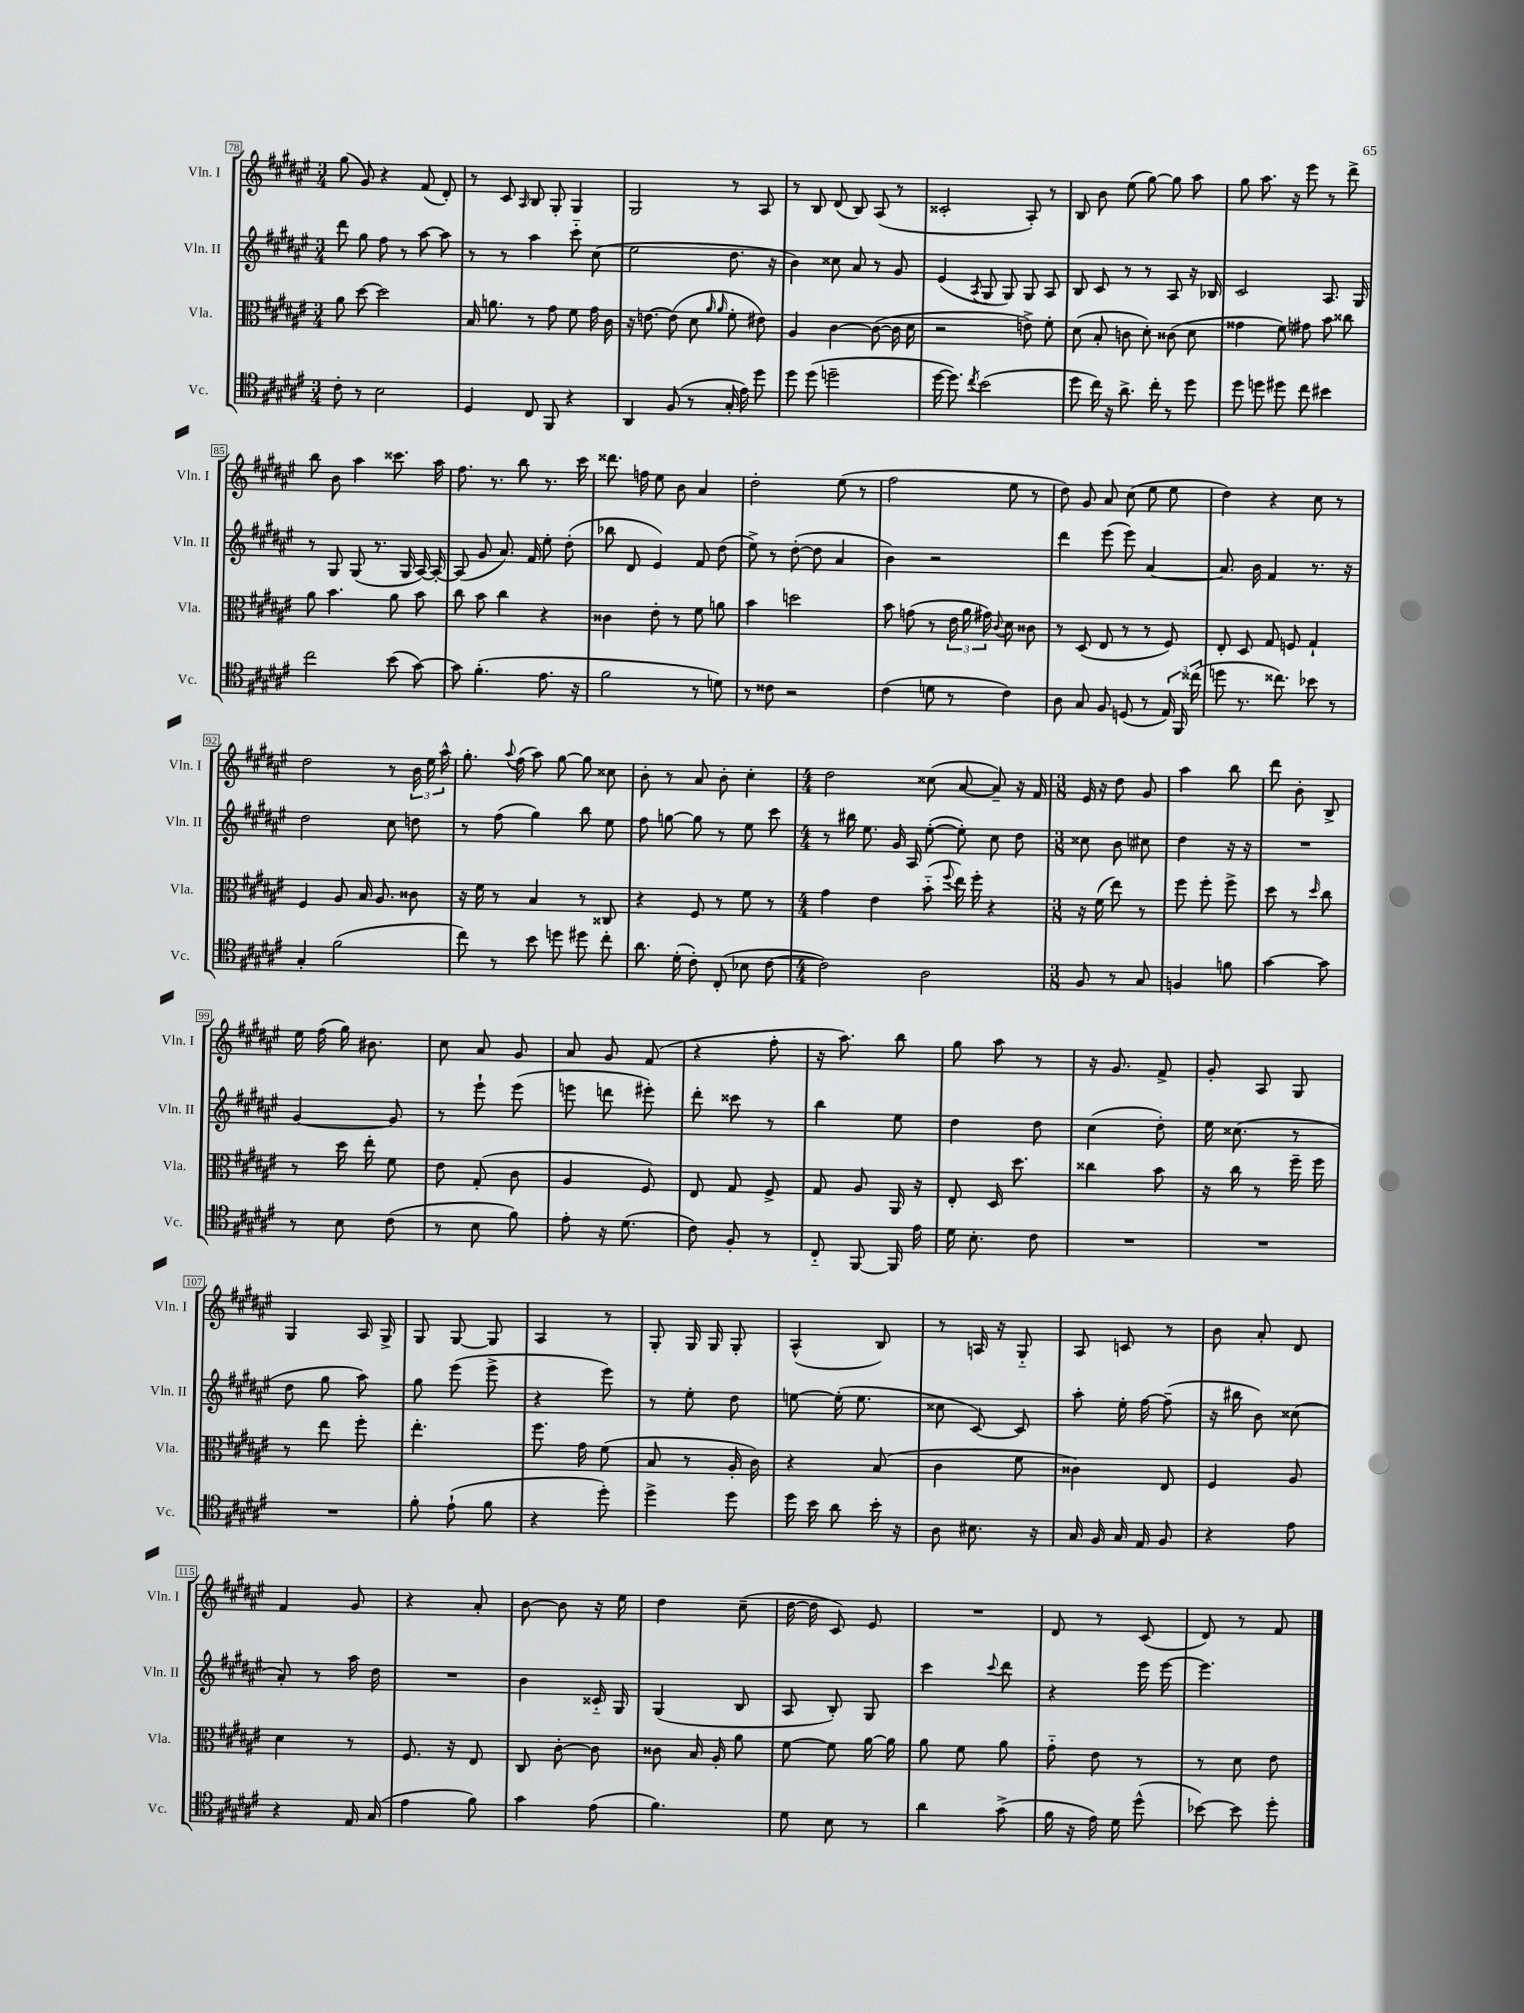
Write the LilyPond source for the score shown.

<<
\new StaffGroup <<
\new Staff = "s0" \with { instrumentName = "Vln. I" shortInstrumentName = "Vln. I" } {
    \clef treble \key fis \major \numericTimeSignature \time 3/4
    \autoBeamOff gis''8( gis'8) r4 fis'8( dis'8-.) |
    r8 cis'8 \grace { ais16 } b8 gis8-. gis4 |
    gis2 r8 ais8 |
    r8 b8 dis'8( b8) ais8( r8 |
    cisis'2-. ais8-.) r8 |
    b8 b'8 eis''8( gis''8~) gis''8 ais''8 |
    gis''8 ais''8. r16 eis'''8 r8 dis'''8-> |
    b''8 b'8 ais''4 cisis'''8. ais''16 |
    fis''8. r8. b''8 r8. cis'''16 |
    disis'''8. f''16 eis''8 b'8 ais'4 |
    dis''2-. eis''8( r8 |
    fis''2 eis''8 r8 |
    dis''8) gis'8 ais'8 cis''8( eis''8 eis''8 |
    dis''4) r4 cis''8 r8 |
    dis''2 r8 \tuplet 3/2 { b'16 eis''16 ais''16-^ } |
    gis''8.-. \appoggiatura { ais''8 } fis''16( ais''8) gis''8~ gis''8 cisis''8 |
    b'8-. r8 ais'8 b'8-. cis''4-. |
    \numericTimeSignature \time 4/4 dis''2 cisis''8( ais'8~ ais'8--) r16 fis'16 |
    \numericTimeSignature \time 3/8 eis'16 r16 dis''8 gis'8 |
    ais''4 b''8 |
    dis'''8 b'8-. b8-> |
    eis''16 fis''16( gis''16) bis'8. |
    cis''8 ais'8 gis'8 |
    ais'8 gis'8 fis'8( |
    r4 fis''8-. |
    r16 ais''8.) b''8 |
    gis''8 ais''8 r8 |
    r16 gis'8. fis'8-> |
    gis'8-. ais8 gis8 |
    gis4 ais16 gis16-> |
    gis8 gis8~ gis8 |
    ais4 r8 |
    gis8-. gis16 gis16 gis8-. |
    ais4-^( b8) |
    r8 a16 r16 gis8-_ |
    ais8 c'8 r8 |
    b'8 ais'8-. dis'8 |
    fis'4 gis'8 |
    r4 ais'8-. |
    b'8~ b'8 r16 eis''16 |
    dis''4 cis''8--( |
    dis''16~ dis''16 cis'8) eis'8 |
    R4. |
    dis'8 r8 cis'8( |
    dis'8) r8 fis'8 \bar "|." |
}
\new Staff = "s1" \with { instrumentName = "Vln. II" shortInstrumentName = "Vln. II" } {
    \clef treble \key fis \major \numericTimeSignature \time 3/4
    \autoBeamOff dis'''8 gis''8 fis''8 r8 ais''8~ ais''8 |
    r8 r8 ais''4 cis'''8-_ cis''8( |
    eis''2 dis''8. r16 |
    b'4) cisis''8 ais'8 r8 gis'8 |
    eis'4( \acciaccatura { ais8 } gis8 gis8) gis8 ais8 |
    b8 cis'8 r8 r8 ais8 r16 bes16 |
    cis'2 ais8. gis16 |
    r8 gis8 gis8( r8. gis16 ais16~) ais16~-. |
    ais8( gis'8 ais'8.) fis'16 eis''8-. dis''8-.( |
    bes''8 dis'8 eis'4) fis'8 dis''8( |
    eis''8->) r8 dis''8~-.( dis''8 ais'4 |
    b'4) r2 |
    dis'''4 eis'''8( eis'''8) ais'4~ |
    ais'8. b'16 fis'4 r8. r16 |
    dis''2 cis''8 d''8 |
    r8 fis''8( gis''4) b''8 eis''8 |
    fis''8 g''8~ g''8 r8 eis''8 cis'''8 |
    \numericTimeSignature \time 4/4 r8 bis''16 eis''8. gis'16 ais16 eis''8~-.( eis''8-.) cis''8 dis''8 |
    \numericTimeSignature \time 3/8 cisis''8 b'8 cis''8 |
    dis''4 r16 r16 |
    R4. |
    gis'4~ gis'8 |
    r8 eis'''8-! eis'''8( |
    e'''8 d'''8 eis'''8-.) |
    dis'''8-. cisis'''8 r8 |
    b''4 eis''8 |
    dis''4 dis''8 |
    cis''4( dis''8-.) |
    eis''16 cisis''8.( r8 |
    dis''8 gis''8 ais''8) |
    gis''8 eis'''8( eis'''8-> |
    r4 eis'''8) |
    r8 eis''8-. dis''8 |
    e''8~ e''16-.( e''8. |
    cisis''8 cis'8~) cis'8 |
    ais''8-. eis''16-. fis''16~ fis''8--( |
    r16 bis''16 b'8) cisis''8( |
    ais'8-.) r8 ais''16 dis''16 |
    R4. |
    b'4 cisis'16-_ gis16 |
    gis4( b8 |
    ais8 b8-.) gis8 |
    cis'''4 \appoggiatura { cis'''8 } dis'''8 |
    r4 eis'''16 eis'''16~ |
    eis'''4. \bar "|." |
}
\new Staff = "s2" \with { instrumentName = "Vla." shortInstrumentName = "Vla." } {
    \clef alto \key fis \major \numericTimeSignature \time 3/4
    \autoBeamOff ais'8 dis''8~ dis''2 |
    b16 a'8. r8 gis'8 fis'8 gis'16 cis'16 |
    r16 e'8.~ e'8( dis'8 \grace { ais'16 ais'16 } fis'8-. eis'8) |
    ais4 cis'4~ cis'8~( cis'16 dis'16 |
    r2 e'8->) fis'8-. |
    dis'8( b8-. c'8 dis'8-.) cisis'8( dis'8 |
    gisis'4 fis'8) gis'8 b'8 cisis''8 |
    ais'8 b'4. ais'8 b'8 |
    cis''8 b'8 cis''4 r4 |
    cisis'4 eis'8-. r8 fis'8 a'8 |
    b'4 d''2 |
    b'8 g'8( r8 \tuplet 3/2 { eis'16 ais'16 gis'16) } \appoggiatura { cis'8 } dis'8 cisis'8 |
    r8 dis8( eis8 r8 r8 fis8) |
    eis8-. dis8 gis8 f8 gis4-! |
    fis4 ais8 b16 ais8. cisis'8 |
    r16 fis'16 r8 b4 r8 cisis8 |
    r4 fis8 r8 fis'8 r8 |
    \numericTimeSignature \time 4/4 gis'4 eis'4 b'8-_( \appoggiatura { fis''8 } eis''16) fis''16-. r4 |
    \numericTimeSignature \time 3/8 r16 fis'16( eis''8) r8 |
    fis''8 fis''8-. fis''8-> |
    dis''8 r8 \grace { dis''16 } cis''8 |
    r8 dis''16 eis''16-. fis'8 |
    eis'8 gis8-.( cis'8 |
    ais4 fis8) |
    eis8 gis8 fis8-> |
    gis8 ais8 ais,16 r16 |
    eis8-. dis16 dis''8. |
    cisis''4 b'8 |
    r16 cis''16 r8 fis''16-- fis''16 |
    r8 eis''8 fis''8-. |
    eis''4.-. |
    fis''8. gis'16 fis'8( |
    b8 r8 ais16-. cis'16) |
    r4 b8( |
    cis'4 fis'8 |
    cisis'4) eis8 |
    fis4 ais8 |
    dis'4 r8 |
    fis8. r16 eis8 |
    cis8 cis'8~-. cis'8 |
    cisis'8 b16 ais16-. ais'8 |
    fis'8~ fis'8 ais'16~ ais'16 |
    ais'8 fis'8 ais'8 |
    gis'8-_ eis'8 r8 |
    r8 dis'8 eis'8 \bar "|." |
}
\new Staff = "s3" \with { instrumentName = "Vc." shortInstrumentName = "Vc." } {
    \clef tenor \key fis \major \numericTimeSignature \time 3/4
    \autoBeamOff cis'8-. r8 b2 |
    dis4 cis8 fis,8 r4 |
    ais,4 fis8( r8 gis16-. eis'16) dis''8 |
    dis''8 dis''8( d''2-- |
    dis''16~ dis''8.) \acciaccatura { cis''8 } b'2( |
    dis''8 cis''16) r16 ais'8.-> cis''16-. r8 dis''8 |
    dis''8 d''8 dis''8 cis''8 bis'4 |
    cis''2 b'8( gis'8~) |
    gis'8 fis'4.-.( eis'8. r16 |
    fis'2 r8 d'8) |
    r8 cisis'8 r2 |
    cis'4( d'8 r8 cis'4) |
    ais8 gis8 fis8 d8( r8 \tuplet 3/2 { eis16) fis,16 cisis''16( } |
    d''8 r8. cisis''8.) bes'8 r8 |
    gis4-. fis'2( |
    cis''8) r8 b'8 d''8 dis''8 cis''8-. |
    ais'8. dis'16-.( cis'8-.) cis8-.( bes8 cis'8~ |
    \numericTimeSignature \time 4/4 cis'2) ais2 |
    \numericTimeSignature \time 3/8 fis8 r8 gis8 |
    f4 f'8 |
    gis'4~ gis'8 |
    r8 b8 cis'8( |
    r8 b8 fis'8) |
    eis'8-. r16 dis'8.( |
    cis'8) fis8-. r8 |
    cis8-_ fis,8~ fis,16 eis'16 |
    dis'16 b8.-. cis'8 |
    R4. |
    R4. |
    R4. |
    fis'8-. eis'8-!( fis'8 |
    r4 dis''8-.) |
    dis''4-> dis''8 |
    dis''16 b'16 ais'8 b'16-. r16 |
    ais8 bis8. r16 |
    gis16 fis16 gis16 eis16 fis8 |
    r4 eis'8 |
    r4 eis16 gis16( |
    eis'4 fis'8) |
    gis'4 eis'8( |
    fis'4.) |
    dis'8 b8 r8 |
    ais'4 gis'8->( |
    fis'16 r16 eis'16) dis'16 dis''8-^( |
    bes'8~) bes'8 dis''8-. \bar "|." |
}
>>
>>
\layout { \context { \Score currentBarNumber = #78 \override BarNumber.stencil = #(make-stencil-boxer 0.1 0.3 ly:text-interface::print) } }
